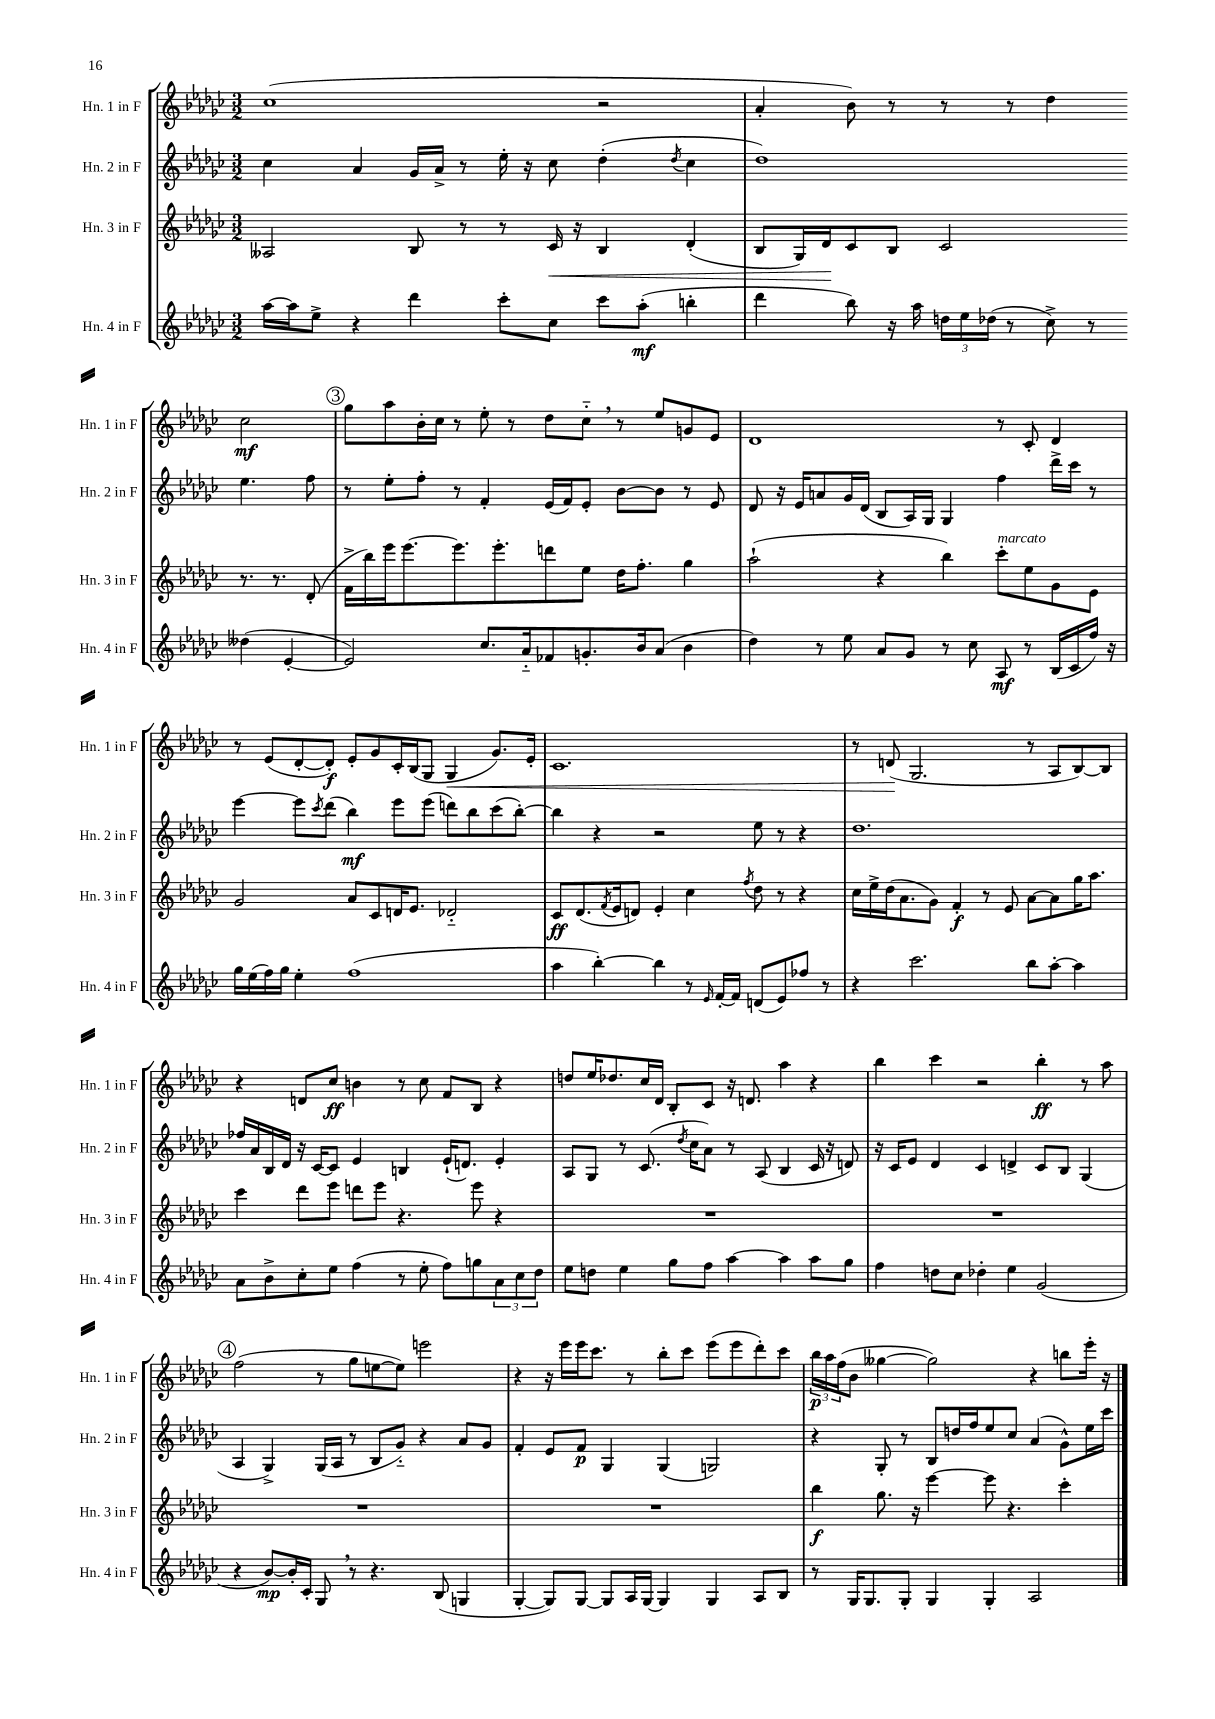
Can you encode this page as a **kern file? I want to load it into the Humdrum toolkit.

**kern	**kern	**kern	**kern
*staff4	*staff3	*staff2	*staff1
*clefG2	*clefG2	*clefG2	*clefG2
*k[b-e-a-d-g-c-]	*k[b-e-a-d-g-c-]	*k[b-e-a-d-g-c-]	*k[b-e-a-d-g-c-]
*M3/2	*M3/2	*M3/2	*M3/2
[16aa-\LL	2A--/	4cc-\	(1cc-
16aa-\]J	.	.	.
8ee-^\J	.	.	.
4r	.	4a-/	.
4ddd-\	8B-/	16g-/LL	.
.	.	16a-^/JJ	.
.	8r	8r	.
8ccc-'\L	8r	16ee-'\	.
.	.	16r	.
8cc-\J	16c-/	8cc-\	.
.	16r	.	.
8ccc-\L	4B-/	(4dd-'\	2r
(8aa-'\J	.	.	.
.	.	8qdd-/	.
4bb'\	(4d-'/	4cc-\	.
=	=	=	=
4ddd-\	8B-/L	1dd-)	4a-'/
.	16G-/L)	.	.
.	16d-/J	.	.
8bb-\)	8c-/	.	8b-\)
16r	8B-/J	.	8r
16aa-\	.	.	.
24dd\LL	2c-/	.	8r
24ee-\	.	.	.
(24dd-\JJ	.	.	.
8r	.	.	8r
8cc-^\)	.	.	4dd-\
8r	.	.	.
(4dd--\	8.r	4.ee-\	2cc-\
.	8.r	.	.
[4e-'/	.	.	.
.	(8d-'/	8ff\	.
=	=	=	=
2e-/])	16f^\LL	8r	8gg-\L
.	16bb-\)	.	.
.	16eee-\J	8ee-'\L	8aa-\
.	[8.eee-\	.	.
.	.	8ff'\J	16b-'\L
.	.	.	16cc-\JJ
.	8.eee-\]	8r	8r
8.cc-/L	.	4f'/	8ee-'\
.	8.eee-'\	.	.
.	.	.	8r
16a-'~/k	.	.	.
8f-/	8ddd\	(16e-/LL	8dd-\L
.	.	16f/J)	.
8.g'/	8ee-\J	8e-'/J	8cc-'~\J
.	16dd-\LK	[8b-\L	8r
16b-/k	8.ff'\J	.	.
(8a-/J	.	8b-\]J	8ee-/L
4b-\	4gg-\	8r	8g/
.	.	8e-/	8e-/J
=	=	=	=
4dd-\)	(2aa-`\	8d-/	1d-
.	.	16r	.
.	.	16e-/LK	.
8r	.	8a/	.
8ee-\	.	16g-/L	.
.	.	(16d-/JJ	.
8a-/L	4r	8B-/L	.
8g-/J	.	16A-/L)	.
.	.	16G-/JJ	.
8r	4bb-\)	4G-/	.
8cc-\	.	.	.
8A-/	8ccc-'\L	4ff\	8r
8r	8ee-\	.	8c-'/
(16B-/LL	8g-\	16ddd-^\LL	4d-/
16c-/	.	16ccc-\JJ	.
16ff/JJ)	8e-\J	8r	.
16r	.	.	.
=	=	=	=
16gg-\LL	2g-/	[4eee-\	8r
(16ee-\	.	.	.
16ff\)	.	.	(8e-/L
16gg-\JJ	.	.	.
4ee-'\	.	8eee-\]L	[8d-'/
.	.	8qccc-/	.
.	.	(8ddd-\J	8d-'/]J)
(1ff	8a-/L	4bb-\)	8e-'/L
.	8c-/	.	8g-/
.	16d/K	8eee-\L	16c-'/L
.	8.e-/J	.	(16B-/J
.	.	(8eee-\J	8G-/J
.	2d-'~/	8ddd\L)	4G-/
.	.	8bb-\	.
.	.	(8ccc-\	8.g-/L)
.	.	[8bb-'\J)	.
.	.	.	16e-'/Jk
=	=	=	=
4aa-\	8c-/L	4bb-\]	1.c-
.	(8.d-/	.	.
[4bb-'\)	.	4r	.
.	8qf/	.	.
.	16e-/k	.	.
.	8d/J)	.	.
4bb-\]	4e-'/	2r	.
8r	4cc-\	.	.
16qqe-/	.	.	.
[16f'/LL	.	.	.
16f/]JJ	.	.	.
.	8qff/	.	.
(8d/L	8dd-\	8ee-\	.
8e-/)	8r	8r	.
8ff-/J	4r	4r	.
8r	.	.	.
=	=	=	=
4r	16cc-\LL	1.dd-	8r
.	16ee-^\	.	.
.	(16dd-\J	.	(8d/
.	8.a-\	.	.
2.ccc-\	.	.	2.G-/
.	8g-\J)	.	.
.	4f'/	.	.
.	8r	.	.
.	8e-/	.	.
8bb-\L	[8a-\L	.	8r
[8aa-'\J	8a-\]	.	8A-/L
4aa-\]	16gg-\K	.	[8B-/)
.	8.aa-\J	.	.
.	.	.	8B-/]J
=	=	=	=
8a-\L	4ccc-\	16ff-/LL	4r
.	.	16a-/	.
8b-^\	.	16B-/	.
.	.	16d-/JJ	.
8cc-'\	8ddd-\L	16r	8d/L
.	.	[16c-/LK	.
8ee-\J	8eee-\J	8c-/]J	8cc-/J
(4ff\	8ddd\L	4e-/	4b\
.	8eee-\J	.	.
8r	4.r	4B/	8r
8ee-'\	.	.	8cc-\
8ff\L)	.	(16e-`/LK	8f/L
.	.	8.d/J)	.
8gg\	8eee-\	.	8B-/J
12a-\	4r	4e-'/	4r
12cc-\	.	.	.
12dd-\J	.	.	.
=	=	=	=
8ee-\L	1.r	8A-/L	8dd/L
8dd\J	.	8G-/J	16ee-/K
.	.	.	8.dd-/
4ee-\	.	8r	.
.	.	(8.c-/	16cc-/L
.	.	.	16d-/JJ
8gg-\L	.	.	8B-'/L
.	.	8qdd-/	.
.	.	16cc-\LK	.
8ff\J	.	8a-\J)	8c-/J
[4aa-\	.	8r	16r
.	.	.	8.d/
.	.	(8A-/	.
4aa-\]	.	4B-/	4aa-\
8aa-\L	.	16c-/	4r
.	.	16r	.
8gg-\J	.	8d/)	.
=	=	=	=
4ff\	1.r	16r	4bb-\
.	.	16c-/LK	.
.	.	8e-/J	.
8dd\L	.	4d-/	4ccc-\
8cc-\J	.	.	.
4dd-'\	.	4c-/	2r
4ee-\	.	4d^/	.
(2g-/	.	8c-/L	4bb-'\
.	.	8B-/J	.
.	.	(4G-/	8r
.	.	.	8aa-\
=	=	=	=
4r	1.r	4A-/	(2ff\
[8b-/L)	.	4G-^/)	.
16b-'/]L	.	.	.
16c-'/JJ	.	.	.
8G-/	.	(16G-/LL	8r
.	.	16A-/JJ	.
8r	.	8r	8gg-\L
4.r	.	8B-/L	[8ee\
.	.	8g-'~/J)	8ee\]J)
.	.	4r	2eee\
(8B-/	.	.	.
4G/	.	8a-/L	.
.	.	8g-/J	.
=	=	=	=
[4G-'/	1.r	4f'/	4r
8G-/]L)	.	8e-/L	16r
.	.	.	16eee-\LL
[8G-/J	.	8f/J	16eee-\J
.	.	.	8.ccc-\J
8G-/]L	.	4G-/	.
16A-/L	.	.	8r
[16G-/JJ	.	.	.
4G-/]	.	(4G-/	8bb-'\L
.	.	.	8ccc-\J
4G-/	.	2G/)	(8eee-\L
.	.	.	8eee-\
8A-/L	.	.	8ddd-'\)
8B-/J	.	.	8ccc-\J
=	=	=	=
8r	4bb-\	4r	24bb-\LL
.	.	.	24aa-\
.	.	.	(24ff\J
16G-/LK	.	.	8b-\J
8.G-/	.	.	.
.	8.gg-\	8G-'/	[4gg--\
8G-'/J	.	8r	.
.	16r	.	.
4G-/	[4eee-\	8B-/L	2gg--\])
.	.	16dd/L	.
.	.	16ff/J	.
4G-'/	8eee-\]	8ee-/	.
.	4.r	8cc-/J	.
2A-/	.	(4a-/	4r
.	4ccc-'\	8g-^^\L)	8bb\L
.	.	16ee-\L	16eee-'\Jk
.	.	16ccc-\JJ	16r
==	==	==	==
*-	*-	*-	*-
